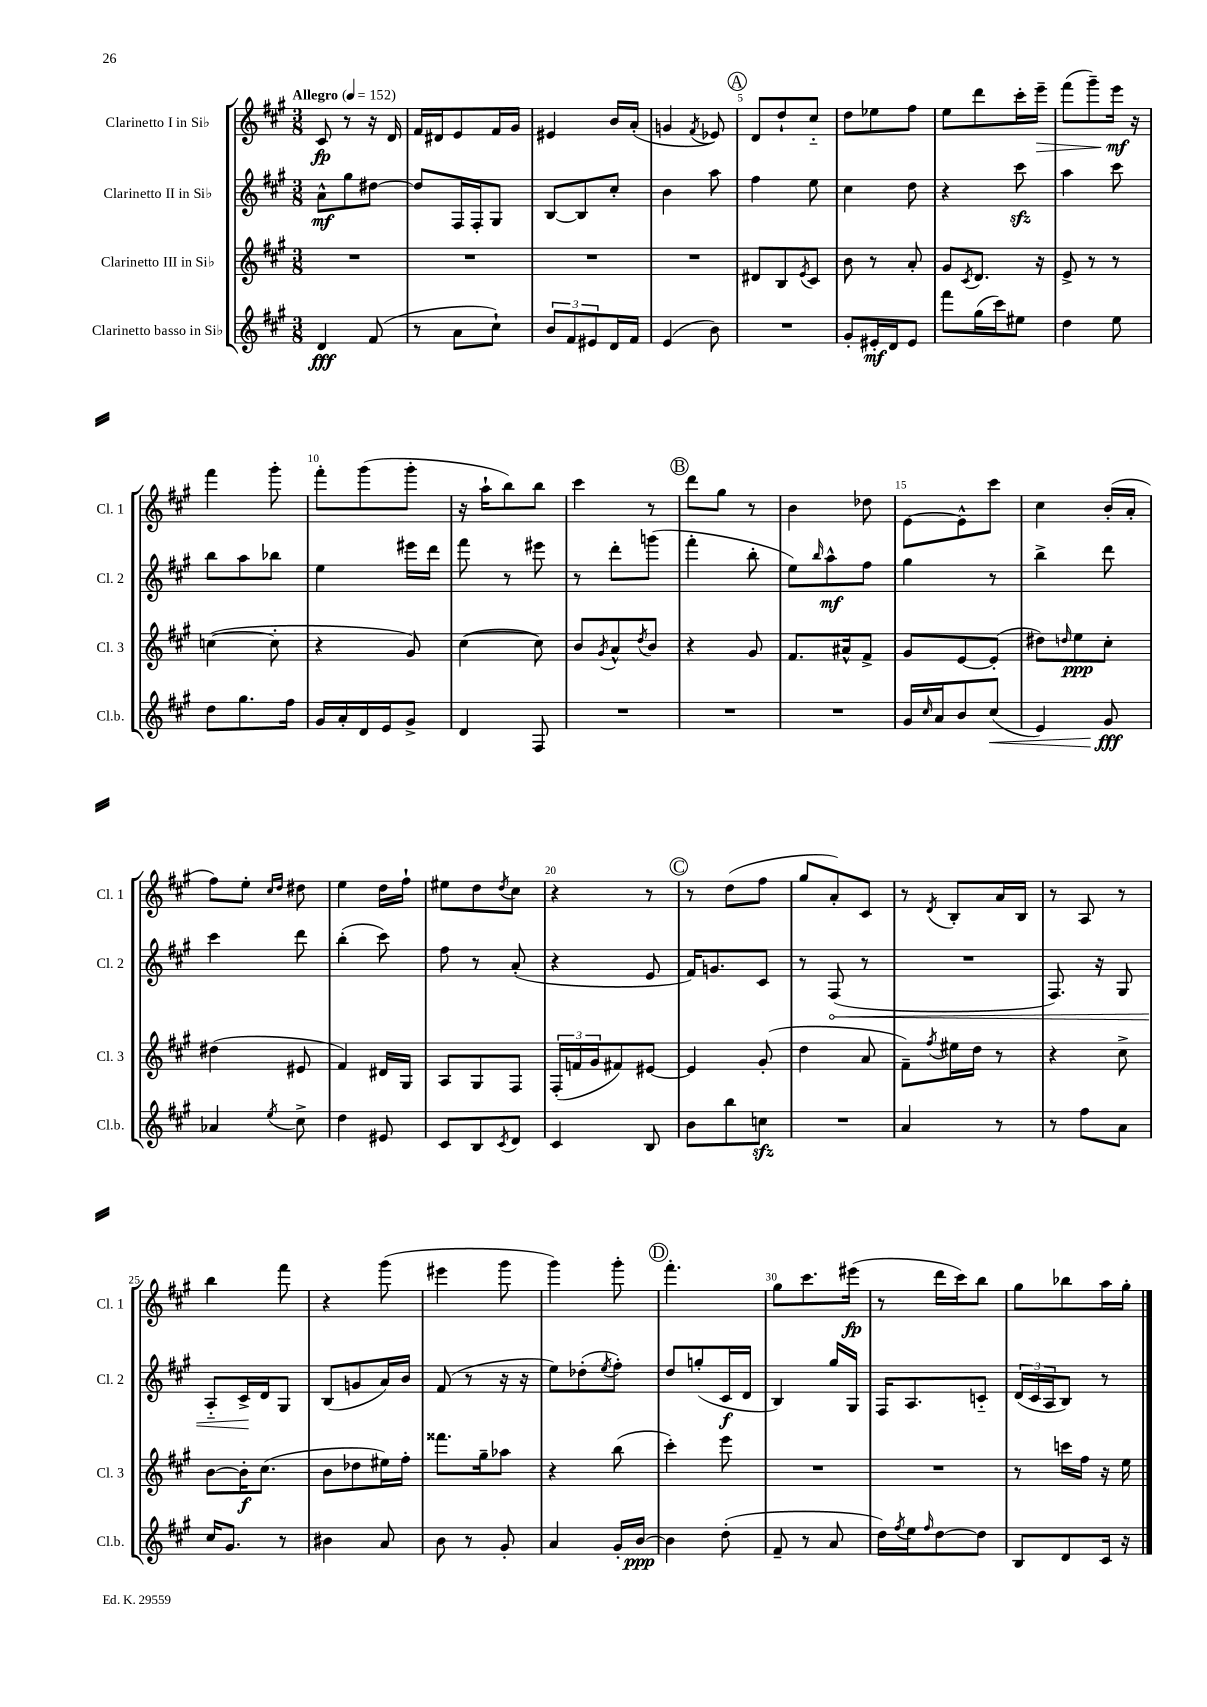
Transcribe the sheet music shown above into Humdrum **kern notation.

**kern	**dynam	**kern	**dynam	**kern	**dynam	**kern	**dynam
*part4	*part4	*part3	*part3	*part2	*part2	*part1	*part1
*staff4	*staff4	*staff3	*staff3	*staff2	*staff2	*staff1	*staff1
*I"Clarinetto basso in Si♭	*	*I"Clarinetto III in Si♭	*	*I"Clarinetto II in Si♭	*	*I"Clarinetto I in Si♭	*
*I'Cl.b.	*	*I'Cl. 3	*	*I'Cl. 2	*	*I'Cl. 1	*
*clefG2	*	*clefG2	*	*clefG2	*	*clefG2	*
*k[f#c#g#]	*	*k[f#c#g#]	*	*k[f#c#g#]	*	*k[f#c#g#]	*
*M3/8	*	*M3/8	*	*M3/8	*	*M3/8	*
*MM152	*	*MM152	*	*MM152	*	*MM152	*
=1	=1	=1	=1	=1	=1	=1	=1
!	!	!	!	!	!	!LO:TX:a:B:t=Allegro	!
4d/	fff	4.r	.	8a^^\L	mf	8c#/	fp
.	.	.	.	8gg#\	.	8r	.
(8f#/	.	.	.	[8dd#X\J	.	16r	.
.	.	.	.	.	.	16d/	.
=2	=2	=2	=2	=2	=2	=2	=2
8r	.	4.r	.	8dd#/L]	.	16f#/LL	.
.	.	.	.	.	.	16d#X/J	.
8a\L	.	.	.	16F#/L	.	8e/	.
.	.	.	.	16F#'/J	.	.	.
8cc#`\J)	.	.	.	8G#/J	.	16f#/L	.
.	.	.	.	.	.	16g#/JJ	.
=3	=3	=3	=3	=3	=3	=3	=3
12b/L	.	4.r	.	[8B/L	.	4e#X/	.
12f#/	.	.	.	.	.	.	.
.	.	.	.	8B/]	.	.	.
12e#X/	.	.	.	.	.	.	.
16d/L	.	.	.	8cc#'/J	.	16b/LL	.
16f#/JJ	.	.	.	.	.	(16a'/JJ	.
=4	=4	=4	=4	=4	=4	=4	=4
(4e/	.	4.r	.	4b\	.	4gn/	.
.	.	.	.	.	.	8qf#/	.
8b\)	.	.	.	8aa\	.	8e-X/)	.
!!LO:REH:place=s1:t=A
=5	=5	=5	=5	=5	=5	=5	=5
4.r	.	8d#X/L	.	4ff#\	.	8d/L	.
.	.	8B/	.	.	.	8dd`/	.
.	.	8qe/	.	.	.	.	.
.	.	8c#/J	.	8ee\	.	8cc#/J	.
=6	=6	=6	=6	=6	=6	=6	=6
8g#'/L	.	8b\	.	4cc#\	.	8dd\L	.
16e#X'/L	mf	8r	.	.	.	8ee-X\	.
16d/J	.	.	.	.	.	.	.
8e#/J	.	8a'/	.	8dd\	.	8ff#\J	.
=7	=7	=7	=7	=7	=7	=7	=7
8fff#\L	.	8g#/L	.	4r	.	8ee\L	.
.	.	8qc#/	.	.	.	.	.
(16gg#\L	.	8.d/J	.	.	.	8ddd\	.
16ccc#\J)	.	.	.	.	.	.	.
8ee#X\J	.	.	.	8ccc#zz\	.	16ccc#'\L	.
!	!	!	!	!	!	!	!LO:HP:b
.	.	16r	.	.	.	16eee~\JJ	>
=8	=8	=8	=8	=8	=8	=8	=8
4dd\	.	8e^/	.	4aa\	.	(8fff#\L	.
.	.	8r	.	.	.	8ggg#~\)	.
8ee\	.	8r	.	8ccc#\	.	16eee\Jk	mf
.	.	.	.	.	.	16r	]
!!LO:LB:g=z
=9	=9	=9	=9	=9	=9	=9	=9
8dd\L	.	([4ccn\	.	8bb\L	.	4fff#\	.
8.gg#\	.	.	.	8aa\	.	.	.
.	.	8cc'\]	.	8bb-X\J	.	8ggg#'\	.
16ff#\Jk	.	.	.	.	.	.	.
=10	=10	=10	=10	=10	=10	=10	=10
16g#/LL	.	4r	.	4ee\	.	8fff#'\L	.
16a'/	.	.	.	.	.	.	.
16d/	.	.	.	.	.	(8ggg#\	.
16e/J	.	.	.	.	.	.	.
8g#^/J	.	8g#/)	.	16eee#X\LL	.	8ggg#'\J	.
.	.	.	.	16ddd\JJ	.	.	.
=11	=11	=11	=11	=11	=11	=11	=11
4d/	.	([4cc#\	.	8fff#\	.	16r	.
.	.	.	.	.	.	16aa`\KL	.
.	.	.	.	8r	.	8bb\)	.
8F#/	.	8cc#\])	.	8eee#X\	.	8bb\J	.
=12	=12	=12	=12	=12	=12	=12	=12
4.r	.	8b/L	.	8r	.	4ccc#\	.
.	.	8qg#/	.	.	.	.	.
.	.	8a^^/	.	8ddd'\L	.	.	.
.	.	8qdd/	.	.	.	.	.
.	.	8b/J	.	(8gggn\J	.	8r	.
!!LO:REH:place=s1:t=B
=13	=13	=13	=13	=13	=13	=13	=13
4.r	.	4r	.	4fff#'\	.	8ddd\L	.
.	.	.	.	.	.	8gg#\J	.
.	.	8g#/	.	8bb'\	.	8r	.
=14	=14	=14	=14	=14	=14	=14	=14
4.r	.	8.f#/L	.	8ee\L)	.	4b\	.
.	.	.	.	16qqbb/	.	.	.
.	.	.	.	8aa^^\	mf	.	.
.	.	16a#X^^/k	.	.	.	.	.
.	.	8f#^/J	.	8ff#\J	.	8dd-X\	.
=15	=15	=15	=15	=15	=15	=15	=15
16g#/LL	.	8g#/L	.	4gg#\	.	[8e\L	.
16qqcc#/	.	.	.	.	.	.	.
16a/J	.	.	.	.	.	.	.
8b/	.	[8e/	.	.	.	8e^^\]	.
!	!LO:HP:b	!	!	!	!	!	!
(8cc#/J	<	(8e'/J]	.	8r	.	8ccc#\J	.
=16	=16	=16	=16	=16	=16	=16	=16
4e/)	.	8dd#X\L)	.	4bb^\	.	4cc#\	.
.	.	16qqddn/	.	.	.	.	.
.	.	8ee\	ppp	.	.	.	.
8g#/	fff	8cc#'\J	.	8ddd\	.	(16b'/LL	.
.	.	.	.	.	.	16a'/JJ	.
.	[	.	.	.	.	.	.
!!LO:LB:g=z
=17	=17	=17	=17	=17	=17	=17	=17
4a-X/	.	(4dd#X\	.	4ccc#\	.	8ff#\L)	.
.	.	.	.	.	.	8ee'\J	.
.	.	.	.	.	.	16qqcc#/LL	.
8qee/	.	.	.	.	.	16qqdd/JJ	.
8cc#^\	.	8e#X/	.	8ddd\	.	8dd#X\	.
=18	=18	=18	=18	=18	=18	=18	=18
4dd\	.	4f#/)	.	(4bb'\	.	4ee\	.
8e#X/	.	16d#X/LL	.	8ccc#\)	.	16dd\LL	.
.	.	16G#/JJ	.	.	.	16ff#`\JJ	.
=19	=19	=19	=19	=19	=19	=19	=19
8c#/L	.	8A/L	.	8ff#\	.	8ee#X\L	.
8B/	.	8G#/	.	8r	.	8dd\	.
8qc#/	.	.	.	.	.	8qdd/	.
8d/J	.	8F#/J	.	(8a'/	.	8cc#\J	.
=20	=20	=20	=20	=20	=20	=20	=20
4c#/	.	(24F#'/LL	.	4r	.	4r	.
.	.	24fn/	.	.	.	.	.
.	.	24g#/J	.	.	.	.	.
.	.	8f#X/)	.	.	.	.	.
8B/	.	[8e#X/J	.	8e/	.	8r	.
!!LO:REH:place=s1:t=C
=21	=21	=21	=21	=21	=21	=21	=21
8b\L	.	4e#/]	.	16f#/KL)	.	8r	.
.	.	.	.	8.gn/	.	.	.
8bb\	.	.	.	.	.	(8dd\L	.
8ccnzz\J	.	(8g#'/	.	8c#/J	.	8ff#\J	.
=22	=22	=22	=22	=22	=22	=22	=22
4.r	.	4dd\	.	8r	.	8gg#/L	.
!	!	!	!	!	!LO:HP:b	!	!
.	.	.	.	(8F#/	<	8a'/)	.
.	.	8a/	.	8r	.	8c#/J	.
=23	=23	=23	=23	=23	=23	=23	=23
4a/	.	8f#~\L)	.	4.r	.	8r	.
.	.	8qff#/	.	.	.	8qd/	.
.	.	16ee#X\L	.	.	.	8B'/L	.
.	.	16dd\JJ	.	.	.	.	.
8r	.	8r	.	.	.	16a/L	.
.	.	.	.	.	.	16B/JJ	.
=24	=24	=24	=24	=24	=24	=24	=24
8r	.	4r	.	8.F#/)	.	8r	.
8ff#\L	.	.	.	.	.	8A/	.
.	.	.	.	16r	.	.	.
8a\J	.	8cc#^\	.	8G#/	.	8r	.
!!LO:LB:g=z
=25	=25	=25	=25	=25	=25	=25	=25
16cc#/KL	.	[8b\L	.	8A/L	.	4bb\	.
8.g#/J	.	.	.	.	.	.	.
.	.	16b'\K]	f	16c#^/L	.	.	.
.	.	(8.cc#\J	.	16d/J	[	.	.
8r	.	.	.	8G#/J	.	8fff#\	.
=26	=26	=26	=26	=26	=26	=26	=26
4b#X\	.	8b\L	.	(8B/L	.	4r	.
.	.	8dd-X\	.	8gn/	.	.	.
8a/	.	16ee#X\L)	.	16a/L)	.	(8ggg#\	.
.	.	16ff#'\JJ	.	16b/JJ	.	.	.
=27	=27	=27	=27	=27	=27	=27	=27
8b\	.	8.fff##X\L	.	(8f#/	.	4eee#X\	.
8r	.	.	.	8r	.	.	.
.	.	16gg#~\k	.	.	.	.	.
8g#'/	.	8aa-X\J	.	16r	.	8ggg#\	.
.	.	.	.	16r	.	.	.
=28	=28	=28	=28	=28	=28	=28	=28
4a/	.	4r	.	8ee\L)	.	4ggg#\)	.
.	.	.	.	(8dd-X'\	.	.	.
.	.	.	.	8qee/	.	.	.
16g#'/LL	.	(8bb\	.	8ff#'\J)	.	8ggg#'\	.
[16b/JJ	ppp	.	.	.	.	.	.
!!LO:REH:place=s1:t=D
=29	=29	=29	=29	=29	=29	=29	=29
4b\]	.	4ccc#'\)	.	8dd/L	.	4.fff#'\	.
.	.	.	.	(8ggn'/	.	.	.
(8dd'\	.	8eee\	.	16c#/L	f	.	.
.	.	.	.	16d/JJ	.	.	.
=30	=30	=30	=30	=30	=30	=30	=30
8f#~/	.	4.r	.	4B/)	.	8gg#\L	.
8r	.	.	.	.	.	8.ccc#\	.
8a/	.	.	.	16gg#/LL	.	.	.
.	.	.	.	16G#/JJ	.	(16eee#X\Jk	fp
=31	=31	=31	=31	=31	=31	=31	=31
16dd\LL)	.	4.r	.	16F#/KL	.	8r	.
8qff#/	.	.	.	.	.	.	.
16ee\J	.	.	.	8.A/	.	.	.
16qqff#/	.	.	.	.	.	.	.
[8dd\	.	.	.	.	.	16ddd\LL	.
.	.	.	.	.	.	16ccc#\J)	.
8dd\J]	.	.	.	8cn/J	.	8bb\J	.
=32	=32	=32	=32	=32	=32	=32	=32
8B/L	.	8r	.	(24d/LL	.	8gg#\L	.
.	.	.	.	24c#/	.	.	.
.	.	.	.	24A/J	.	.	.
8d/	.	16cccn\LL	.	8B/J)	.	8bb-X\	.
.	.	16ff#\JJ	.	.	.	.	.
16c#/Jk	.	16r	.	8r	.	16aa\L	.
16r	.	16ee\	.	.	.	16gg#'\JJ	.
==	==	==	==	==	==	==	==
*-	*-	*-	*-	*-	*-	*-	*-
